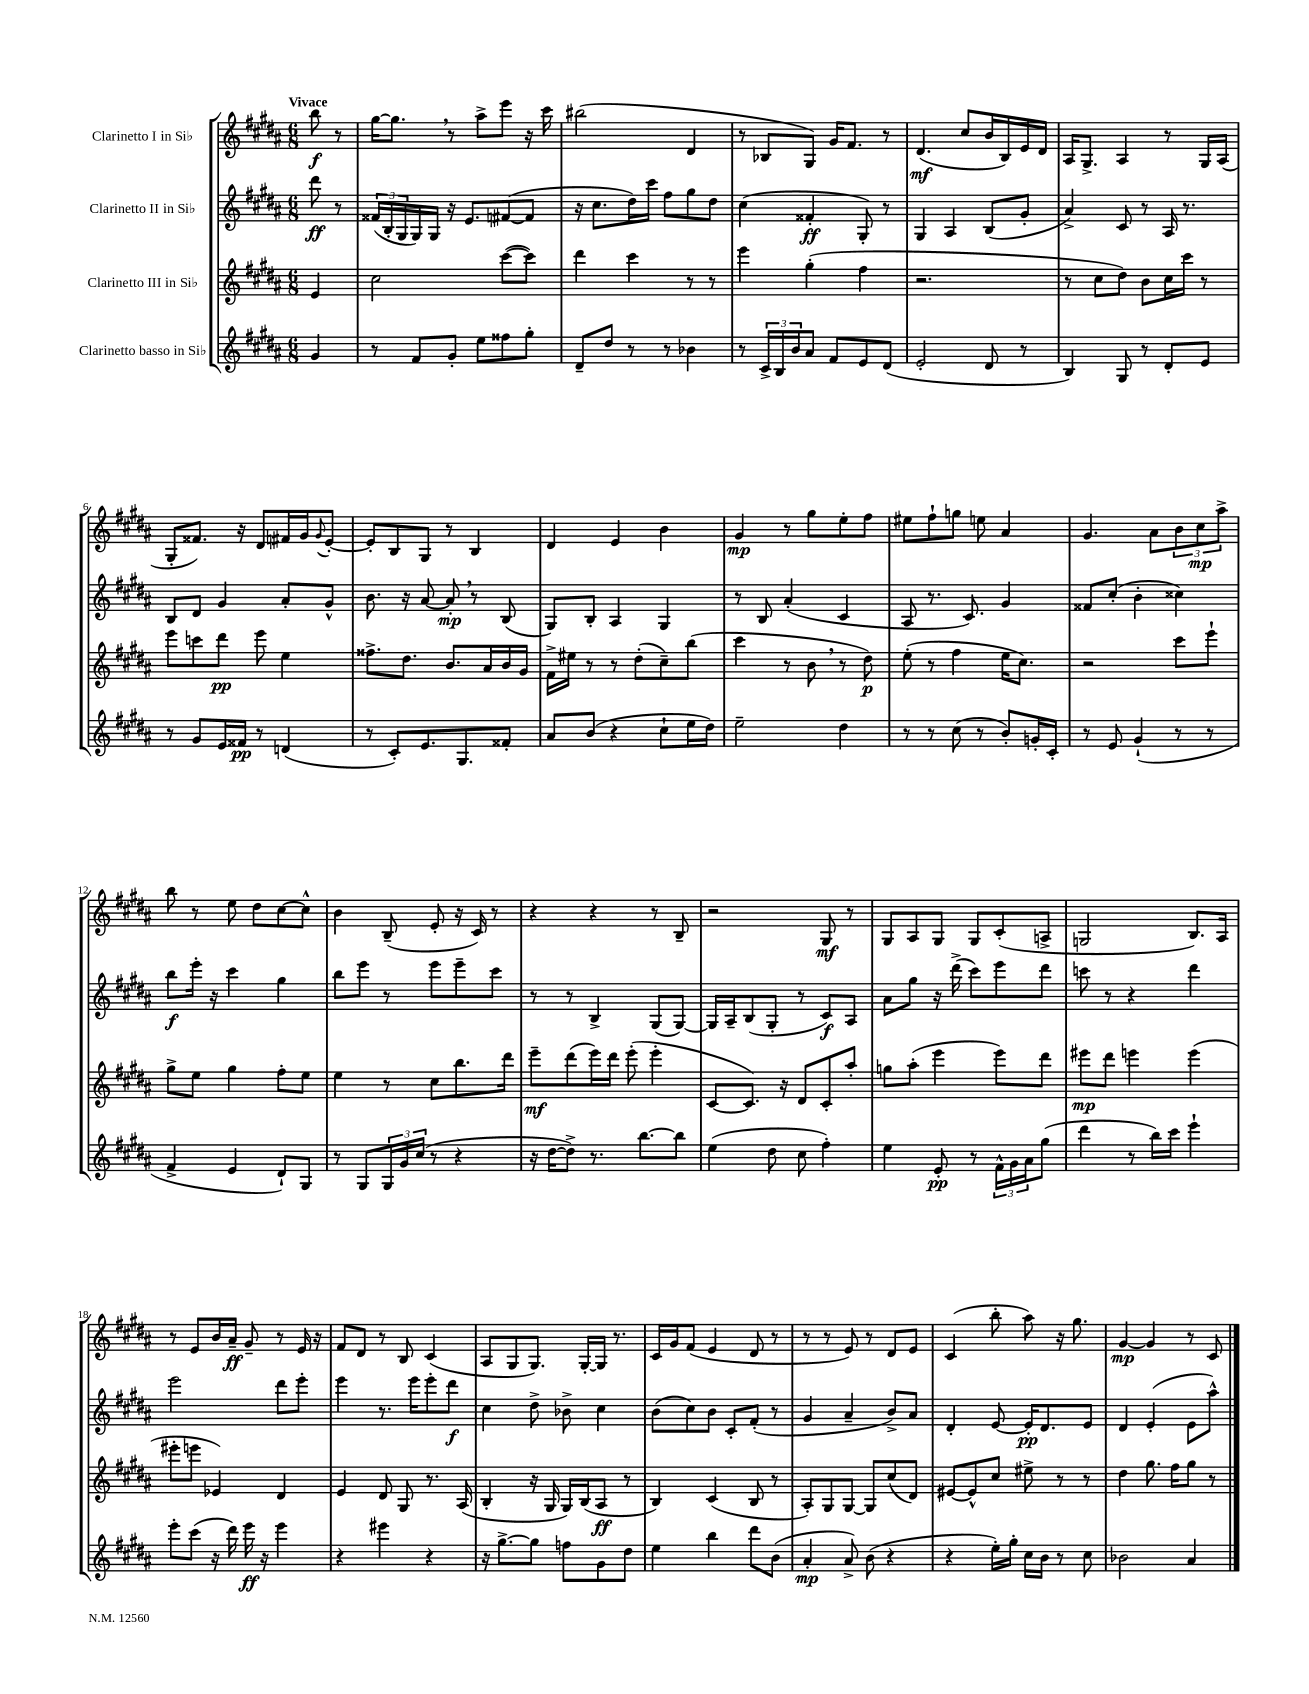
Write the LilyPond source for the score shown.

<<
\new StaffGroup <<
\new Staff = "s0" \with { instrumentName = "Clarinetto I in Sib" } {
    \clef treble \key b \major \numericTimeSignature \time 6/8 \partial 4 \tempo "Vivace"
    b''8\f r8 |
    gis''16~ gis''8. \breathe r8 ais''8-> e'''8 r16 cis'''16 |
    bis''2( dis'4 |
    r8 bes8 gis8) gis'16 fis'8. r8 |
    dis'4.\mf( cis''8 b'16 b16) e'16 dis'16 |
    ais16 gis8.-> ais4 r8 gis16 ais16( |
    gis8-. fisis'8.) r16 dis'8 fis'16 gis'16 \appoggiatura { gis'8 } e'8~-. |
    e'8-. b8 gis8 r8 b4 |
    dis'4 e'4 b'4 |
    gis'4\mp r8 gis''8 e''8-. fis''8 |
    eis''8 fis''8-! g''8 e''8 ais'4 |
    gis'4. ais'8 \tuplet 3/2 { b'8 cis''8\mp ais''8-> } |
    b''8 r8 e''8 dis''8 cis''8~ cis''8-^ |
    b'4 b8--( e'8-. r16 cis'16) r8 |
    r4 r4 r8 b8-- |
    r2 gis8\mf r8 |
    gis8 ais8 gis8 gis8 cis'8-.( a8-> |
    g2 b8.) ais16 |
    r8 e'8 b'16 ais'16--\ff gis'8-- r8 e'16 r16 |
    fis'8 dis'8 r8 b8 cis'4( |
    ais8 gis8 gis8.) gis16~-. gis16 r8. |
    cis'16 gis'16 fis'8( e'4 dis'8 r8 |
    r8 r8 e'8) r8 dis'8 e'8 |
    cis'4( b''8-. ais''8) r16 gis''8. |
    gis'4~\mp gis'4 r8 cis'8 \bar "|." |
}
\new Staff = "s1" \with { instrumentName = "Clarinetto II in Sib" } {
    \clef treble \key b \major \numericTimeSignature \time 6/8 \partial 4
    dis'''8\ff r8 |
    \tuplet 3/2 { fisis'16( b16-. gis16 } gis16) gis16 r16 e'8. fis'8~( fis'8 |
    r16 cis''8. dis''16) cis'''16 fis''8 gis''8 dis''8 |
    cis''4( fisis'4-.\ff gis8-.) r8 |
    gis4 ais4 b8( gis'8-. |
    ais'4->) cis'8 r8 ais16 r8. |
    b8 dis'8 gis'4 ais'8-. gis'8-^ |
    b'8. r16 ais'8~ ais'8-.\mp \breathe r8 b8( |
    gis8) b8-. ais4 gis4 |
    r8 b8 ais'4-.( cis'4 |
    ais8 r8. cis'8.) gis'4 |
    fisis'8 cis''8-.( b'4-. cisis''4) |
    b''8\f e'''16-. r16 cis'''4 gis''4 |
    b''8 e'''8 r8 e'''8 e'''8-- cis'''8 |
    r8 r8 b4-> gis8( gis8~) |
    gis16 ais16-- b8( gis8-. r8 cis'8\f) ais8 |
    ais'8 gis''8 r16 dis'''16->( cis'''8) e'''8 dis'''8 |
    c'''8 r8 r4 dis'''4 |
    e'''2 dis'''8 e'''8-. |
    e'''4 r8. e'''16 e'''8-. dis'''8\f |
    cis''4 dis''8-> bes'8-> cis''4 |
    b'8( cis''8) b'8 cis'8-. fis'8-.( r8 |
    gis'4 ais'4-- b'8->) ais'8 |
    dis'4-. e'8~ e'16-.\pp dis'8. e'8 |
    dis'4 e'4-.( e'8 ais''8-^) \bar "|." |
}
\new Staff = "s2" \with { instrumentName = "Clarinetto III in Sib" } {
    \clef treble \key b \major \numericTimeSignature \time 6/8 \partial 4
    e'4 |
    cis''2 cis'''8~( cis'''8) |
    dis'''4 cis'''4 r8 r8 |
    e'''4 gis''4-.( fis''4 |
    r2. |
    r8 cis''8 dis''8) b'8 cis''16 cis'''16 r8 |
    e'''8 c'''8 dis'''8\pp e'''8 e''4 |
    fisis''8.-> dis''8. b'8. ais'16 b'16 gis'16 |
    fis'16-> eis''16 r8 r8 dis''8-.( cis''8--) b''8( |
    cis'''4 r8 b'8 \breathe r8 dis''8\p) |
    e''8-.( r8 fis''4 e''16 cis''8.) |
    r2 cis'''8 e'''8-! |
    gis''8-> e''8 gis''4 fis''8-. e''8 |
    e''4 r8 cis''8 b''8. dis'''16 |
    e'''8--\mf dis'''8( e'''16) dis'''16 e'''8-.( e'''4-. |
    cis'8~ cis'8.) r16 dis'8 cis'8-. ais''8-. |
    g''8 ais''8-.( e'''4 e'''8) dis'''8 |
    eis'''8\mp dis'''8 e'''4 e'''4( |
    eis'''8-. e'''8 ees'4) dis'4 |
    e'4 dis'8 gis8 r8. ais16( |
    b4-. r16 gis16 gis16) b16( ais8\ff r8 |
    b4) cis'4( b8 r8 |
    ais8-.) gis8 gis8~ gis8 cis''8( dis'8) |
    eis'8~ eis'8-^ cis''8 eis''8-> r8 r8 |
    dis''4 gis''8. fis''16 gis''8 r8 \bar "|." |
}
\new Staff = "s3" \with { instrumentName = "Clarinetto basso in Sib" } {
    \clef treble \key b \major \numericTimeSignature \time 6/8 \partial 4
    gis'4 |
    r8 fis'8 gis'8-. e''8 fisis''8 gis''8-. |
    dis'8-- dis''8 r8 r8 bes'4 |
    r8 \tuplet 3/2 { cis'16-> b16 b'16 } ais'8 fis'8 e'8 dis'8( |
    e'2-. dis'8 r8 |
    b4) gis8 r8 dis'8-. e'8 |
    r8 gis'8 e'16 fisis'16\pp r8 d'4( |
    r8 cis'8-.) e'8. gis8. fisis'8-. |
    ais'8 b'8( r4 cis''8-! e''16 dis''16) |
    e''2-- dis''4 |
    r8 r8 cis''8( r8 b'8-.) g'16-. cis'16-. |
    r8 e'8 gis'4-!( r8 r8 |
    fis'4-> e'4 dis'8-!) gis8 |
    r8 gis8 \tuplet 3/2 { gis16 gis'16 cis''16( } r8 r4 |
    r16 dis''16~ dis''8->) r8. b''8.~ b''8 |
    e''4( dis''8 cis''8 fis''4-.) |
    e''4 e'8-.\pp r8 \tuplet 3/2 { fis'16-^ gis'16 ais'16 } gis''8( |
    dis'''4 r8 b''16) cis'''16 e'''4-! |
    e'''8-. cis'''8( r16 dis'''16) e'''16\ff r16 e'''4 |
    r4 eis'''4 r4 |
    r16 gis''8.~-> gis''8 f''8 gis'8 dis''8 |
    e''4 b''4 dis'''8 b'8( |
    ais'4-.\mp ais'8->) b'8( r4 |
    r4 e''16-.) gis''16-. cis''16 b'16 r8 cis''8 |
    bes'2 ais'4 \bar "|." |
}
>>
>>
